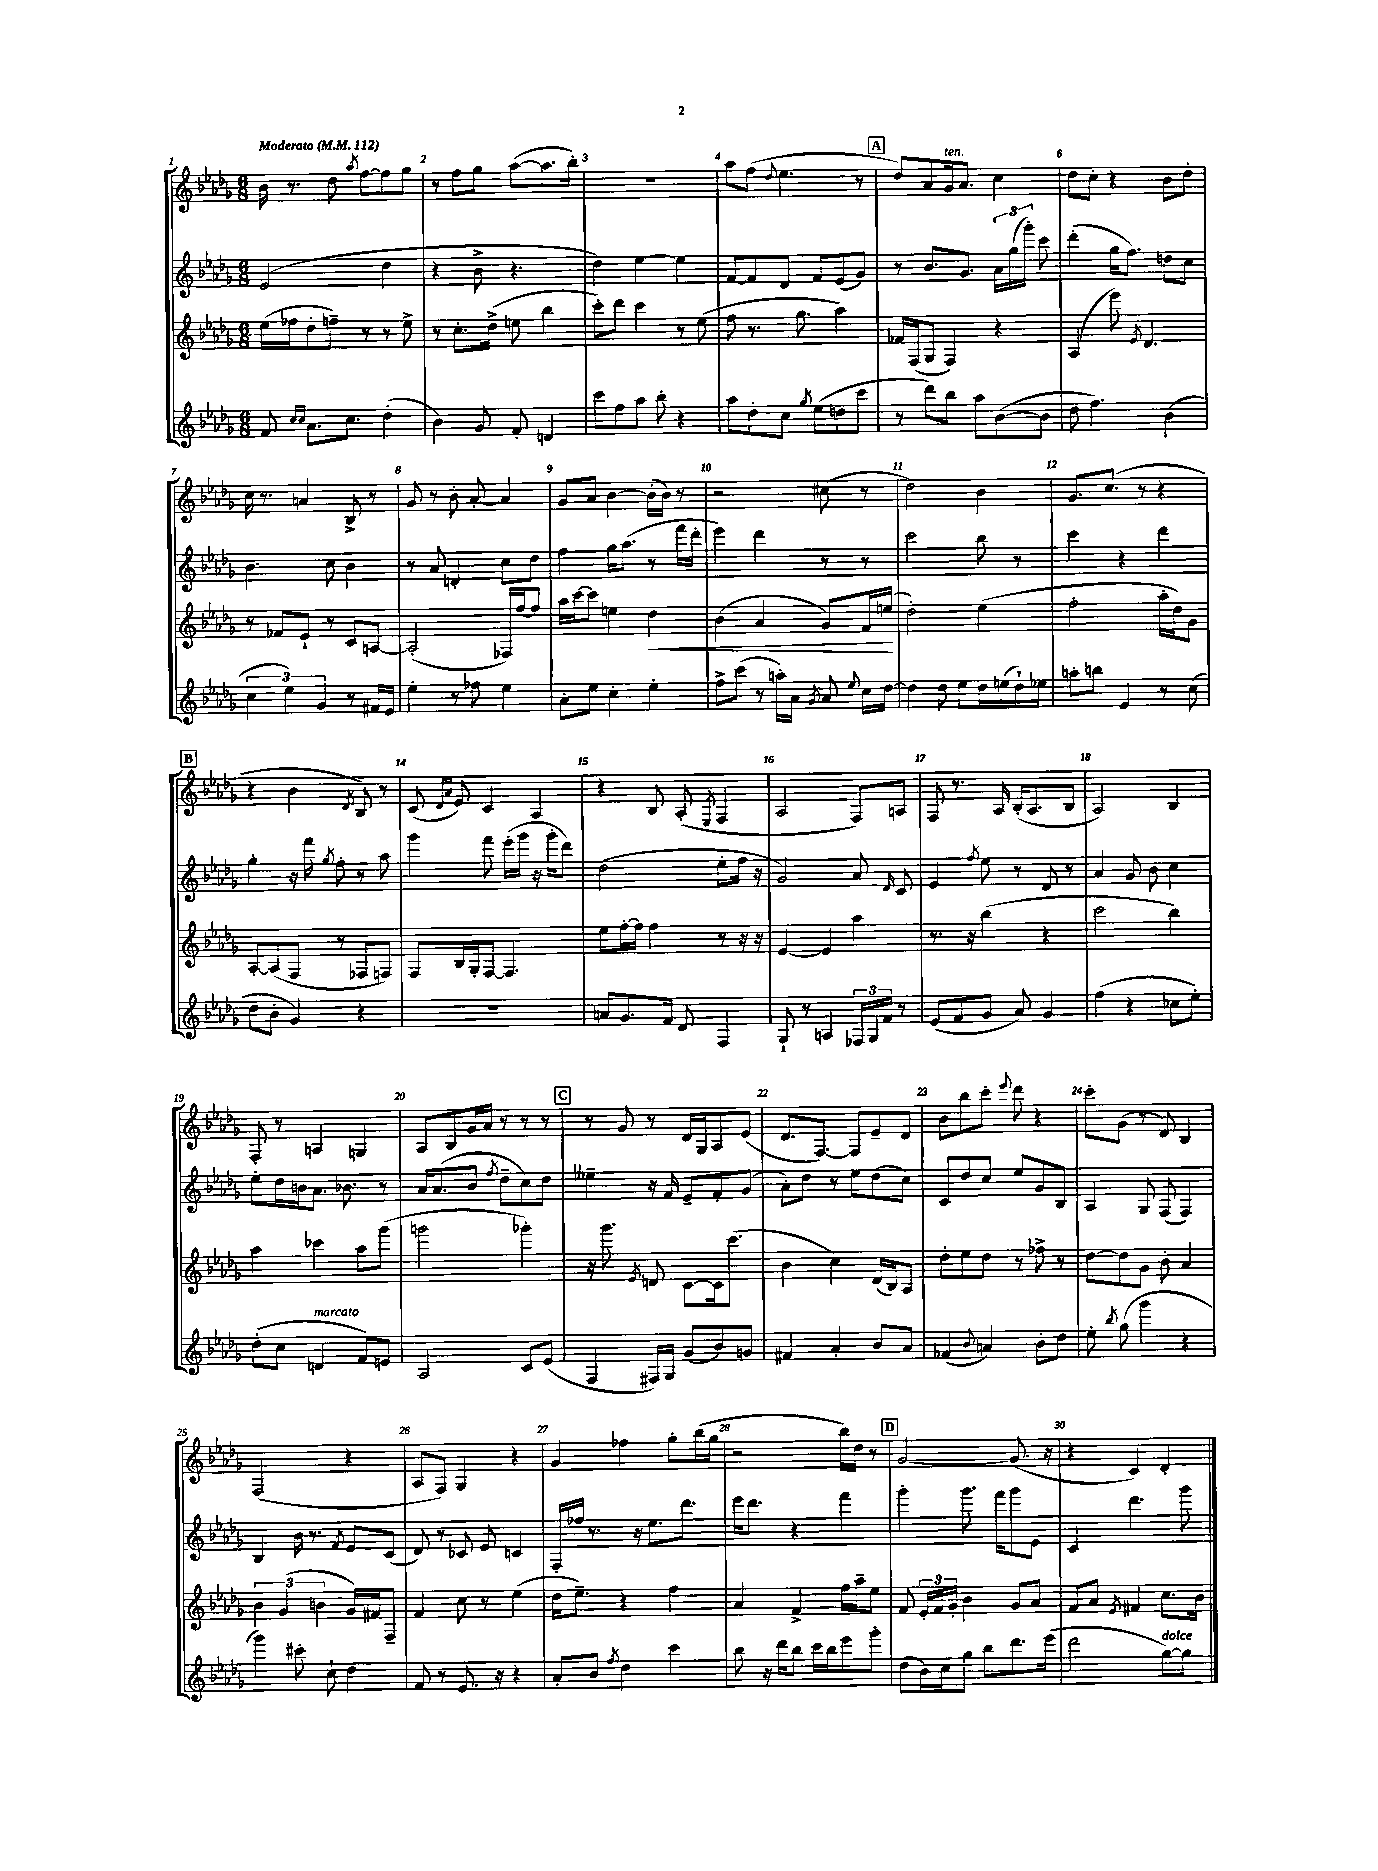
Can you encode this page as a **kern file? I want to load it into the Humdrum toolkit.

**kern	**kern	**kern	**kern
*staff4	*staff3	*staff2	*staff1
*clefG2	*clefG2	*clefG2	*clefG2
*k[b-e-a-d-g-]	*k[b-e-a-d-g-]	*k[b-e-a-d-g-]	*k[b-e-a-d-g-]
*M6/8	*M6/8	*M6/8	*M6/8
*MM112	*MM112	*MM112	*MM112
8f	(16ee-	(2e-	16b-
.	16ff-	.	8.r
16qqcc	.	.	.
16qqcc	.	.	.
8.a-	8dd-'	.	.
.	8ff~)	.	8dd-
8.cc	.	.	.
.	.	.	8qaa-
.	8r	.	[8ff
(4dd-'	8r	4dd-	8ff]
.	8ee-^	.	8gg-
=	=	=	=
4b-)	8r	4r	8r
.	8.cc'	.	8ff
8g-	.	8b-^	8gg-
.	(16dd-^	.	.
8f'	8ee	4.r	([8aa-
4d	4bb-	.	8.aa-]
.	.	.	16bb-')
=	=	=	=
8ccc	8ccc')	4dd-)	2.r
8ff	8ddd-	.	.
8aa-	4ccc	[4ee-	.
8bb-'	.	.	.
4r	8r	4ee-]	.
.	(8ee-	.	.
=	=	=	=
8aa-	8ff	[8f	8aa-
8dd-'	8.r	8f]	(8ff
.	.	.	8qqdd-
8cc	.	8d-	4.ee-
.	8.gg-	.	.
8qgg-	.	.	.
(8ee-	.	8f	.
8dd	4aa-)	(8e-	.
8ccc	.	8g-)	8r
=	=	=	=
8r	16f-	8r	8dd-)
.	(16F	.	.
8ddd-)	8G-	8.b-	8a-
8bb-	4F)	.	16g-
.	.	8.g-	8.a-
8aa-	.	.	.
([8b-	4r	24a-	4cc
.	.	(24gg-	.
.	.	24ggg-')	.
8b-]	.	8ccc	.
=	=	=	=
8dd-	(4A-	(4ddd-'	8dd-
4.ff)	.	.	8cc'
.	8eee-)	16gg-	4r
.	.	8.ff)	.
.	8qe-	.	.
.	4.d-	.	.
(4b-	.	8dd	8b-
.	.	8cc	8dd-'
=	=	=	=
6cc	8r	4.b-	16cc
.	.	.	8.r
.	8f-	.	.
6ee-)	.	.	.
.	8e-`	.	4a
6g-	.	.	.
.	8r	8cc	.
8r	8c	4b-	8B-^
16f#	[8A	.	8r
16e-	.	.	.
=	=	=	=
4ee-'	(2A']	8r	8g-
.	.	8a-	8r
8r	.	4d'	8b-'
8ff-	.	.	[8a-'
4ee-	16F-)	8cc	4a-]
.	[16ff	.	.
.	8ff]	8dd-	.
=	=	=	=
8a-'	16aa-	4ff	8g-
.	[16ccc	.	.
8ee-	8ccc]	.	8a-
4cc'	4ee	16gg-	[4b-
.	.	(8.aa-	.
4ee-'	4dd-	8r	(16b-']
.	.	.	16b-)
.	.	16fff	8r
.	.	16ddd-'	.
=	=	=	=
8ff^	(4b-	4eee-)	2r
(8ccc	.	.	.
8r	4a-	4ddd-	.
16aa')	.	.	.
16a-	.	.	.
8qg-	.	.	.
8a-	8g-)	8r	(8cc#
8qqee-	.	.	.
16cc	16f	8r	8r
[16dd-	(16ee	.	.
=	=	=	=
4dd-]	2dd-')	2ccc	2dd-)
8dd-	.	.	.
8ee-	.	.	.
16dd-	(4ee-	8bb-	4b-
(16ee	.	.	.
16dd-`)	.	8r	.
16ee-	.	.	.
=	=	=	=
8aa'	2ff'	4ccc	8.g-
8bb	.	.	.
.	.	.	(8.cc
4e-	.	4r	.
.	.	.	8r
8r	16aa-'	4ddd-	4r
.	16dd-)	.	.
(8cc	8g-	.	.
=	=	=	=
8dd-	[8A-'	4gg-'	4r
8b-'	(8A-]	.	.
4g-)	8F	16r	4b-
.	.	16fff	.
.	.	8qgg-	.
.	8r	8ff'	.
.	.	.	8qd-
4r	8F-	8r	8B-)
.	8F)	8aa-	8r
=	=	=	=
2.r	8F	4ggg-	(8c
.	.	.	16qqd-
.	.	.	16qqa-
.	16B-	.	8e-)
.	16G-'	.	.
.	[8F	8fff	4c
.	4.F]	(16eee-'	.
.	.	16ggg-	.
.	.	16r	4A-
.	.	16ggg-'	.
.	.	8ddd-)	.
=	=	=	=
8a	8ee-	(2dd-	4r
8.g-	[16ff'	.	.
.	16ff]	.	.
.	4ff	.	8B-
16f	.	.	.
8d-	.	.	(8A-'
.	.	.	8qE-
4F	8r	8ee-'	4F
.	16r	16ff	.
.	16r	16r	.
=	=	=	=
8G-`	[4e-	2g-)	2A-
8r	.	.	.
4A	4e-]	.	.
24F-	4aa-	8a-	8F)
24G-	.	.	.
24f	.	.	.
.	.	16qqd-	.
8r	.	8c	8A
=	=	=	=
(8e-	8.r	4e-	8F
8f	.	.	8.r
.	16r	.	.
.	.	8qff	.
8g-	(4bb-	8ee-	.
.	.	.	16A-
8a-)	.	8r	(16B-'
.	.	.	8.A-
4g-	4r	8d-	.
.	.	8r	8B-
=	=	=	=
(4ff	2ccc	4a-	2A-)
4r	.	8g-	.
.	.	8b-	.
8cc-	4bb-)	4cc	4B-
8ee-')	.	.	.
=	=	=	=
(8dd-'	4aa-	8ee-'	8F'
8cc	.	16dd-	8r
.	.	16b	.
4d	4ccc-	8.a-	4A
.	.	8.b-	.
8f)	8aa-	.	4G
8e	(8ggg-	8r	.
=	=	=	=
2A-	2ggg	16a-	8A-
.	.	(8.a-	.
.	.	.	8B-
.	.	8b-	16g-
.	.	.	16a-
.	.	8qff	.
.	.	8dd-~	8r
8c	4ggg-')	8cc)	8r
(8e-	.	8dd-	8r
=	=	=	=
4F	16r	4ee--~	8r
.	8.ggg-	.	.
.	.	.	8g-
.	8qe-	.	.
16F#)	8d	16r	8r
16G-	.	16f	.
(8g-	[8c	8e-~	16d-
.	.	.	16G-
8b-)	16c]	8f'	8A-
.	(8.ccc	.	.
8g	.	(8g-	(8e-
=	=	=	=
4f#	4b-	8a-')	8.d-
.	.	8dd-	.
.	.	.	[8.F)
4a-'	4cc)	8r	.
.	.	8ee-	8F]
8b-	(16d-	(8dd-	8e-~
.	16B-)	.	.
8a-	8A-	8cc)	8d-
=	=	=	=
(4f-	8dd-'	8c	8b-
.	8ee-	8dd-	8bb-
8qqb-	.	.	.
4a)	8dd-	8cc	8ccc'
.	.	.	8qqeee-
.	8r	8ee-	8ddd-
8b-'	8ff-^	8g-	4r
8dd-	8r	8B-	.
=	=	=	=
8ee-'	[8dd-	4A-	8ccc'
8qbb-	.	.	.
(8gg-	8dd-]	.	(8g-
4ggg-	8g-	8G-	8r
.	8b-'	(8F	8d-)
4r	4a-	4F)	4B-
=	=	=	=
4ggg-)	6b-	4B-	(2F
.	(6g-	.	.
8ccc#'	.	16b-	.
.	.	8.r	.
.	6b	.	.
8cc`	.	.	.
.	.	8qf	.
4dd-	16g-)	8e-	4r
.	16f#	.	.
.	8F~	(8c	.
=	=	=	=
8f	4f	8d-)	8A-
8r	.	8r	8F)
8.e-	8cc	8c-	4G-
.	8r	8e-	.
16r	.	.	.
4r	(4ee-	4c	4r
=	=	=	=
8a-'	16dd-	16F'	4g-
.	8.ee-~)	16ff-	.
8b-	.	8.r	.
8qff	.	.	.
4dd-	4r	.	4ff-
.	.	16r	.
.	.	8.ee-	.
4ccc	4ff	.	8gg-'
.	.	8.ddd-	.
.	.	.	(16bb-
.	.	.	16gg-
=	=	=	=
8bb-	4a-	16eee-	2r
.	.	8.ddd-	.
16r	.	.	.
16ddd-	.	.	.
8bb-	4f^	4r	.
16ccc	.	.	.
16bb-	.	.	.
8eee-	16ff	4fff	16bb-)
.	16aa-~	.	16dd-
8ggg-'	8ee-	.	8r
=	=	=	=
(8dd-	8f	4ggg-'	[2g-
16b-)	24e-'	.	.
.	24f	.	.
16cc	.	.	.
.	24g-'	.	.
8gg-	4b-	8.ggg-	.
8bb-	.	.	.
.	.	16fff	.
8.ddd-	8g-	8ggg-	(8.g-]
.	8a-	8e-	.
(16eee-	.	.	16r
=	=	=	=
2ddd-	8f	4c	4r
.	8a-	.	.
.	8qe-	.	.
.	4f#	4.ddd-	4c)
[8gg-)	8.cc	.	4d-'
8gg-]	.	8ggg-	.
.	16b-	.	.
==	==	==	==
*-	*-	*-	*-
